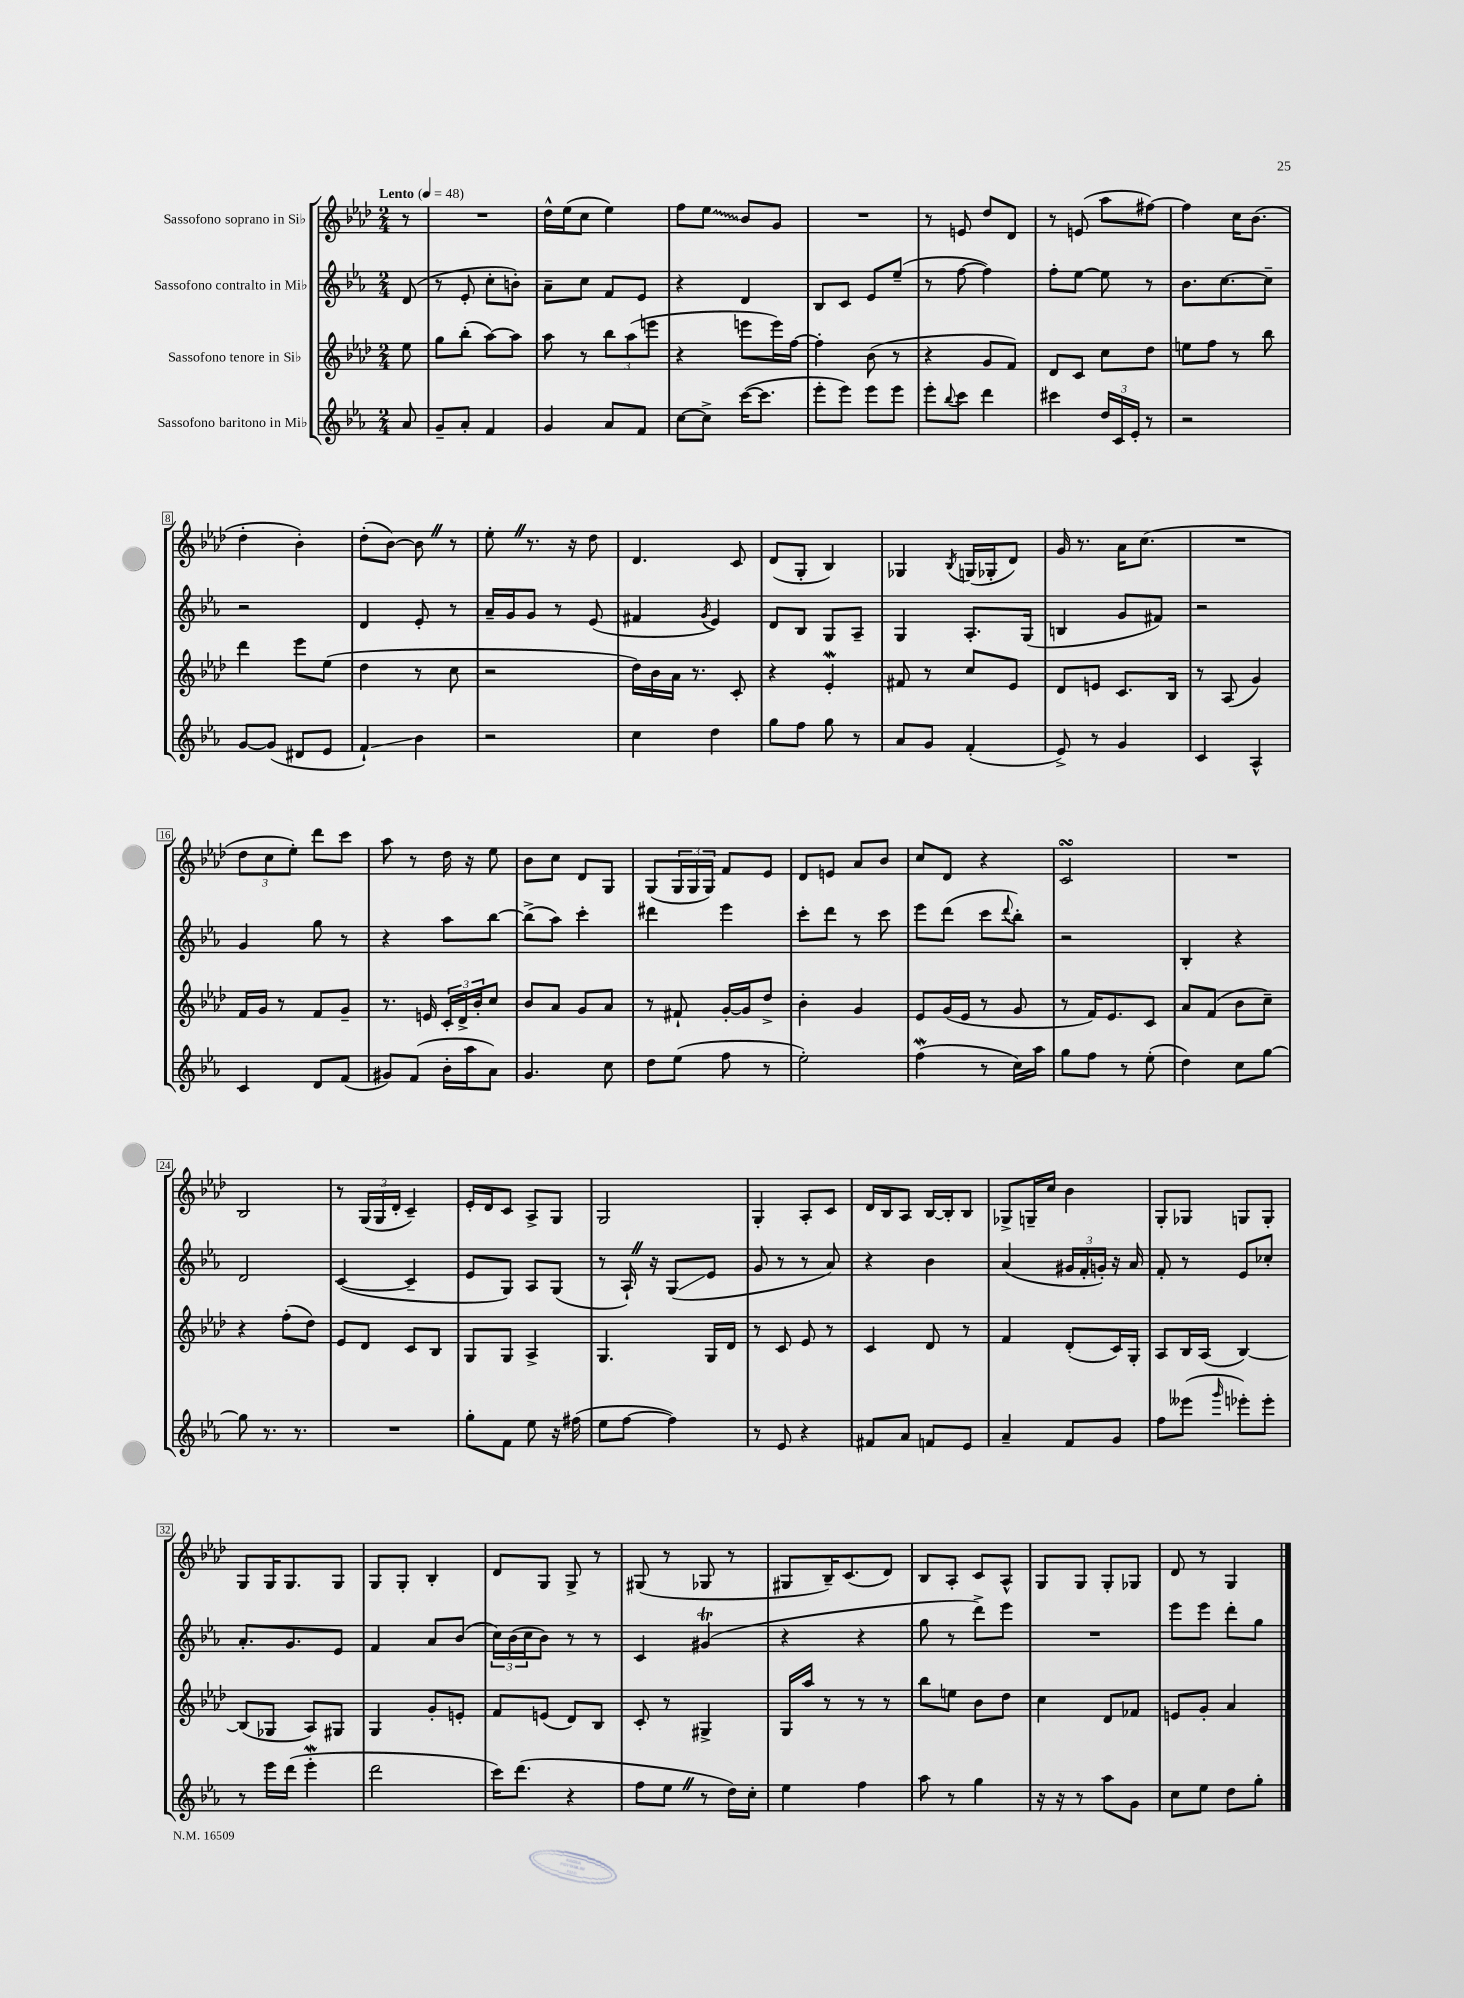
<<
\new StaffGroup <<
\new Staff = "s0" \with { instrumentName = "Sassofono soprano in Sib" } {
    \clef treble \key aes \major \numericTimeSignature \time 2/4 \partial 8 \tempo "Lento" 4 = 48
    r8 |
    R2 |
    des''16-^ ees''16( c''8 ees''4) |
    f''8 \once \override Glissando.style = #'zigzag ees''8\glissando bes'8 g'8 |
    R2 |
    r8 e'8 des''8 des'8 |
    r8 e'8( aes''8 fis''8~) |
    fis''4 c''16 bes'8.( |
    des''4-. bes'4-.) |
    des''8-.( bes'8~) bes'8 \once \override BreathingSign.text = \markup { \musicglyph "scripts.caesura.straight" } \breathe r8 |
    ees''8-. \once \override BreathingSign.text = \markup { \musicglyph "scripts.caesura.straight" } \breathe r8. r16 des''8 |
    des'4. c'8 |
    des'8( g8-. bes4) |
    ges4 \acciaccatura { bes8 } g16( ges16-. des'8) |
    g'16 r8. aes'16 c''8.( |
    R2 |
    \tuplet 3/2 { des''8 c''8 ees''8-.) } des'''8 c'''8 |
    aes''8 r8 des''16 r16 ees''8 |
    bes'8 c''8 des'8 g8 |
    g8( \tuplet 3/2 { g16 g16 g16) } f'8 ees'8 |
    des'8 e'8 aes'8 bes'8 |
    c''8 des'8 r4 |
    c'2\turn |
    R2 |
    bes2 |
    r8 \tuplet 3/2 { g16( g16 des'16-. } c'4--) |
    ees'16-. des'16 c'8 aes8-> g8 |
    g2 |
    g4-. aes8-. c'8 |
    des'16 bes16 aes8 bes16~ bes16-. bes8 |
    ges8-> g16-- c''16 bes'4 |
    g8-. ges8 g8 g8-. |
    g8 g16 g8. g8 |
    g8 g8-. bes4-. |
    des'8 g8 g8-> r8 |
    gis8( r8 ges8 r8 |
    gis8 bes16--) c'8.( des'8) |
    bes8 aes8-. c'8 aes8-^ |
    g8 g8 g8-. ges8 |
    des'8 r8 g4 \bar "|." |
}
\new Staff = "s1" \with { instrumentName = "Sassofono contralto in Mib" } {
    \clef treble \key ees \major \numericTimeSignature \time 2/4 \partial 8
    d'8( |
    r8 ees'8-. c''8-. b'8-.) |
    aes'8-- c''8 f'8 ees'8 |
    r4 d'4 |
    bes8 c'8 ees'8 ees''8--( |
    r8 f''8~ f''4) |
    f''8-. ees''8~ ees''8 r8 |
    bes'8. c''8.~ c''8-- |
    r2 |
    d'4 ees'8-. r8 |
    aes'16-- g'16 g'8 r8 ees'8( |
    fis'4 \acciaccatura { g'8 } ees'4) |
    d'8 bes8 g8 aes8-- |
    g4 aes8.-. g16( |
    b4 g'8 fis'8) |
    r2 |
    g'4 g''8 r8 |
    r4 aes''8 bes''8~ |
    bes''8->( aes''8) c'''4-. |
    dis'''4 ees'''4 |
    c'''8-. d'''8 r8 c'''8 |
    ees'''8 d'''8( c'''8 \appoggiatura { d'''8 } bes''8-.) |
    r2 |
    bes4-. r4 |
    d'2 |
    c'4~( c'4-- |
    ees'8 g8) aes8 g8( |
    r8 aes16-!) \once \override BreathingSign.text = \markup { \musicglyph "scripts.caesura.straight" } \breathe r16 g8\glissando( ees'8 |
    g'8 r8 r8 aes'8) |
    r4 bes'4 |
    aes'4( \tuplet 3/2 { gis'16 f'16-. g'16-.) } r16 aes'16 |
    f'8-. r8 ees'8 ces''8-. |
    aes'8.-. g'8. ees'8 |
    f'4 aes'8 bes'8( |
    \tuplet 3/2 { c''16) bes'16( c''16 } bes'8) r8 r8 |
    c'4 gis'4\trill( |
    r4 r4 |
    g''8 r8 d'''8->) ees'''8 |
    R2 |
    ees'''8 ees'''8 d'''8-. g''8 \bar "|." |
}
\new Staff = "s2" \with { instrumentName = "Sassofono tenore in Sib" } {
    \clef treble \key aes \major \numericTimeSignature \time 2/4 \partial 8
    ees''8 |
    g''8 bes''8-.( aes''8~) aes''8 |
    aes''8 r8 \tuplet 3/2 { bes''8 aes''8( e'''8 } |
    r4 e'''8 e'''16) f''16~ |
    f''4-. bes'8( r8 |
    r4 g'8 f'8) |
    des'8 c'8 c''8 des''8 |
    e''8 f''8 r8 bes''8 |
    des'''4 ees'''8 ees''8( |
    des''4 r8 c''8 |
    r2 |
    des''16) bes'16 aes'16 r8. c'8-. |
    r4 ees'4-.\mordent |
    fis'8 r8 c''8 ees'8 |
    des'8 e'8 c'8. bes16 |
    r8 aes8( g'4) |
    f'16 g'16 r8 f'8 g'8-- |
    r8. e'16 \tuplet 3/2 { c'16-. des'16-> bes'16-. } c''8 |
    bes'8 aes'8 g'8 aes'8 |
    r8 fis'8-! g'16~-. g'16 des''8-> |
    bes'4-. g'4 |
    ees'8 g'16( ees'16 r8 g'8 |
    r8 f'16) ees'8. c'8 |
    aes'8 f'8( bes'8 c''8--) |
    r4 f''8-.( des''8) |
    ees'8 des'8 c'8 bes8 |
    g8 g8 aes4-> |
    g4. g16 des'16 |
    r8 c'8 ees'8 r8 |
    c'4 des'8 r8 |
    f'4 des'8-.( c'16) g16-. |
    aes8 bes16 aes16( bes4~) |
    bes8( ges8 aes8) gis8 |
    g4 g'8-. e'8-. |
    f'8 e'8( des'8) bes8 |
    c'8-. r8 gis4-> |
    g16 aes''16 r8 r8 r8 |
    bes''8 e''8 bes'8 des''8 |
    c''4 des'8 fes'8 |
    e'8 g'8-. aes'4 \bar "|." |
}
\new Staff = "s3" \with { instrumentName = "Sassofono baritono in Mib" } {
    \clef treble \key ees \major \numericTimeSignature \time 2/4 \partial 8
    aes'8 |
    g'8-- aes'8-. f'4 |
    g'4 aes'8 f'8 |
    c''8~ c''8-> c'''16~( c'''8. |
    ees'''8-. ees'''8) ees'''8 ees'''8 |
    ees'''8-. \appoggiatura { bes''8 } c'''8 d'''4 |
    cis'''4 \tuplet 3/2 { d''16 c'16 ees'16-. } r8 |
    r2 |
    g'8~ g'8( dis'8 ees'8 |
    f'4-!\glissando) bes'4 |
    r2 |
    c''4 d''4 |
    g''8 f''8 g''8 r8 |
    aes'8 g'8 f'4-.( |
    ees'8->) r8 g'4 |
    c'4 aes4-^ |
    c'4 d'8 f'8( |
    gis'8) f'8( bes'16-. aes''16 aes'8) |
    g'4. c''8 |
    d''8 ees''8( f''8 r8 |
    ees''2-.) |
    f''4\mordent( r8 c''16) aes''16 |
    g''8 f''8 r8 ees''8-.( |
    d''4) c''8 g''8~ |
    g''8 r8. r8. |
    R2 |
    g''8-. f'8 ees''8 r16 fis''16( |
    ees''8 f''8~ f''4) |
    r8 ees'8 r4 |
    fis'8 aes'8 f'8 ees'8 |
    aes'4-- f'8 g'8 |
    f''8 eeses'''8( \grace { g'''16 } ees'''8-.) ees'''8-. |
    r8 ees'''16 d'''16( ees'''4-.\mordent |
    d'''2 |
    c'''16) d'''8.( r4 |
    f''8 ees''8 \once \override BreathingSign.text = \markup { \musicglyph "scripts.caesura.straight" } \breathe r8 d''16) c''16-. |
    ees''4 f''4 |
    aes''8 r8 g''4 |
    r16 r16 r8 aes''8 g'8 |
    c''8 ees''8 d''8 g''8-. \bar "|." |
}
>>
>>
\layout { \context { \Score \override BarNumber.stencil = #(make-stencil-boxer 0.1 0.3 ly:text-interface::print) } }
